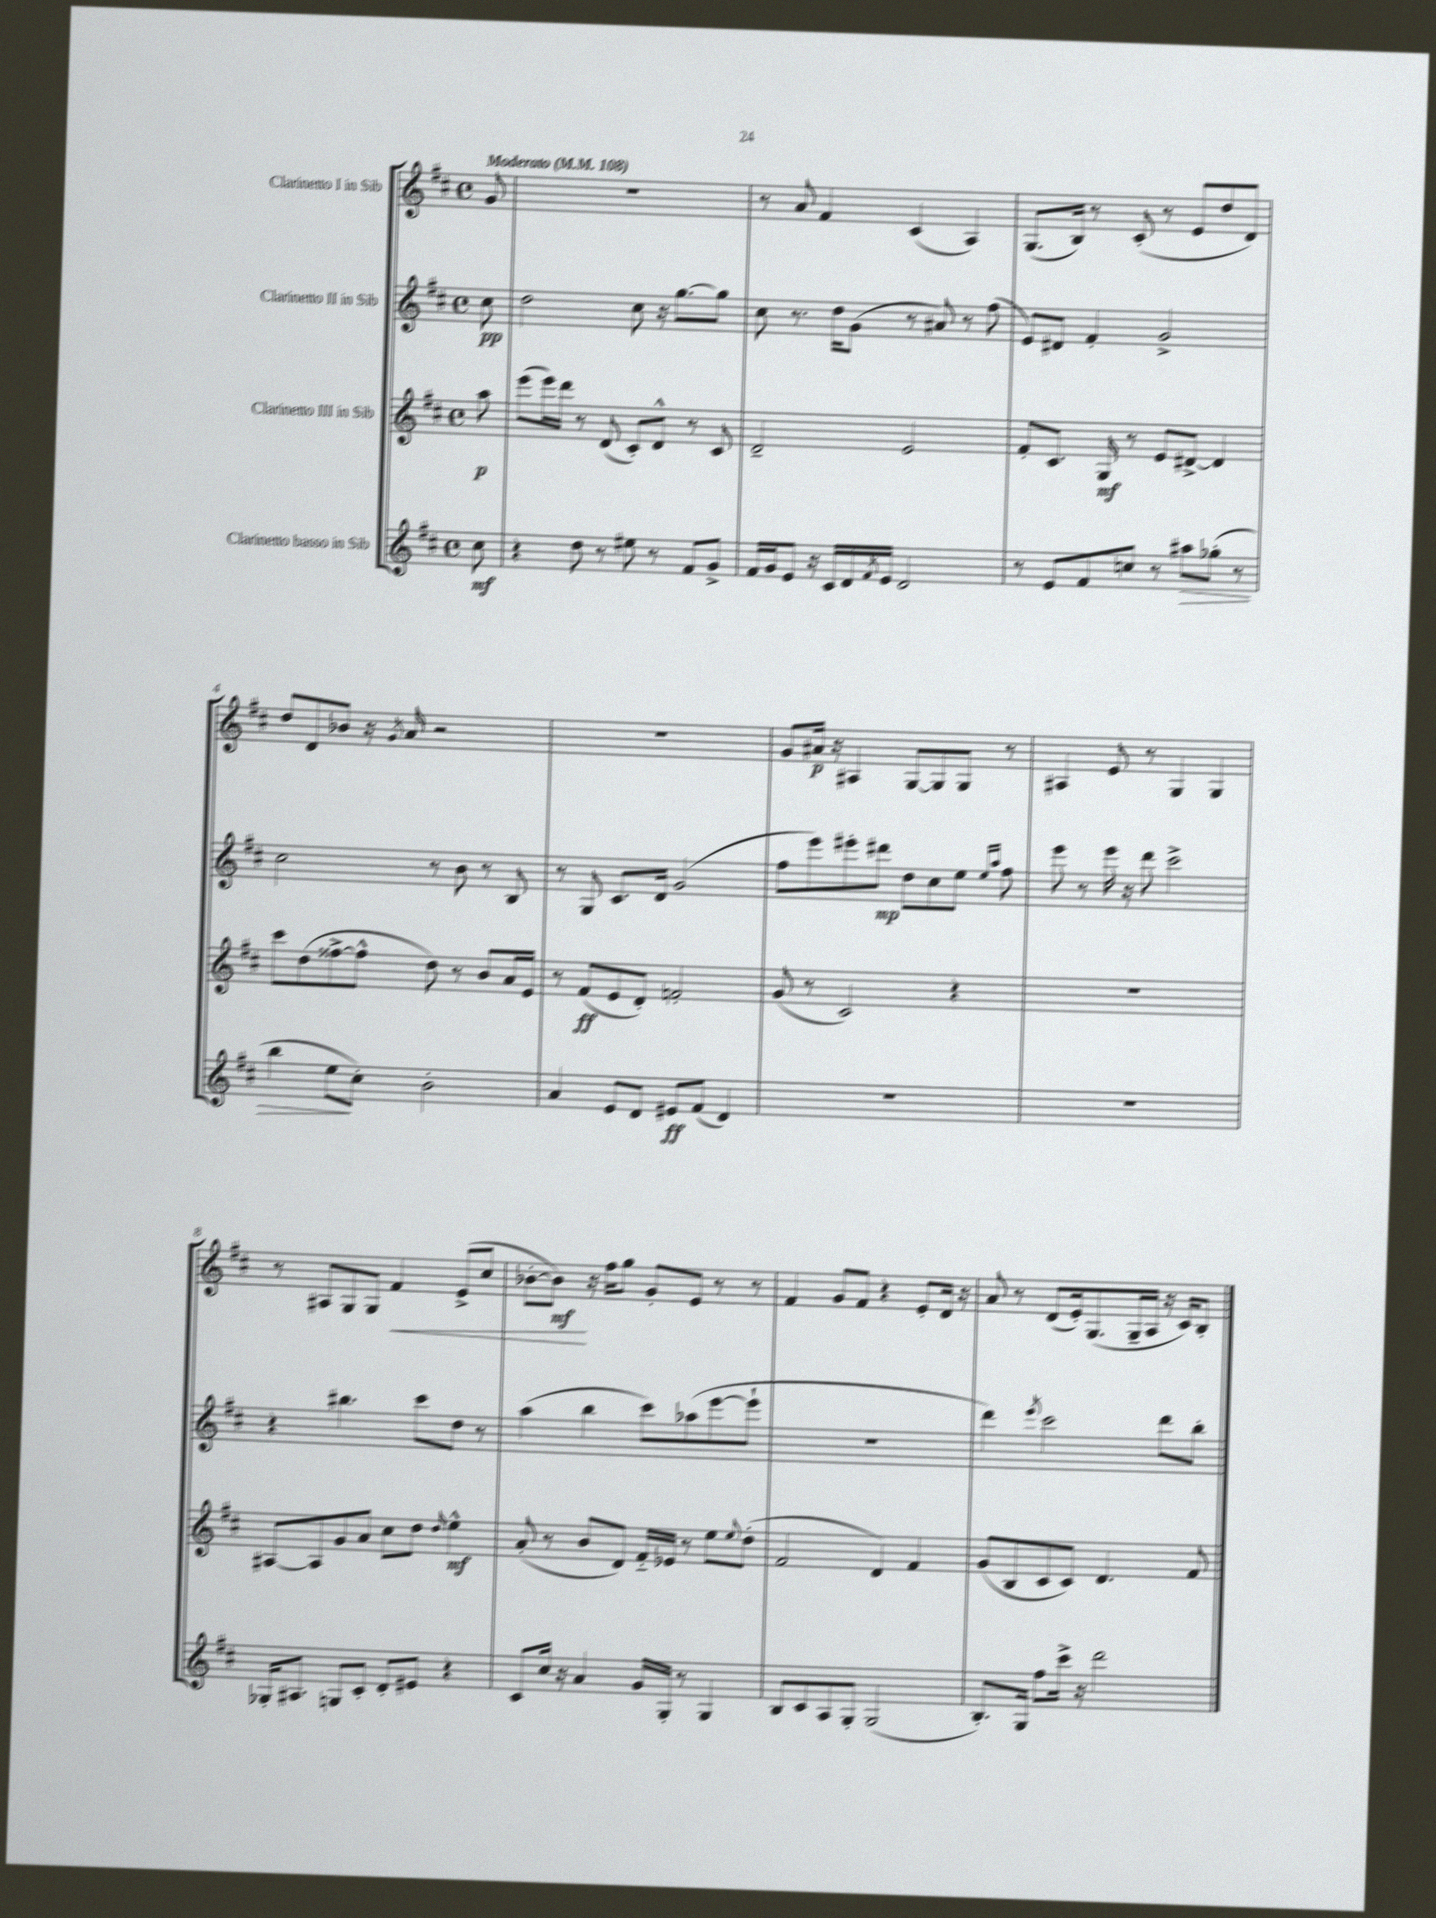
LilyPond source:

<<
\new StaffGroup <<
\new Staff = "s0" \with { instrumentName = "Clarinetto I in Sib" } {
    \clef treble \key d \major \defaultTimeSignature \time 4/4 \partial 8 \tempo "Moderato" 4 = 108
    g'8 |
    R1 |
    r8 a'8 fis'4 cis'4( a4) |
    g8.( b16) r8 cis'8-.( r8 e'8 d''8 d'8) |
    d''8 d'8 bes'8 r16 \acciaccatura { g'8 } a'16 r2 |
    R1 |
    g'8 ais'16\p r16 ais4 g8~ g8 g8 r8 |
    ais4 e'8 r8 g4 g4 |
    r8 ais8 g8 g8 fis'4\< e'8->( cis''8 |
    bes'8~-. bes'8\mf\!) r16 fis''16 g''8 g'8-. e'8 r8 r8 |
    fis'4 g'8 fis'8 r4 e'8-. d'16 r16 |
    a'8 r8 d'8( e'16-.) g8.( g16-- a16 r16 cis'16) b8-. \bar "|." |
}
\new Staff = "s1" \with { instrumentName = "Clarinetto II in Sib" } {
    \clef treble \key d \major \defaultTimeSignature \time 4/4 \partial 8
    cis''8\pp |
    d''2 cis''8 r16 g''8.~ g''8 |
    cis''8 r8. d''16 g'8( r8 ais'8) r8 fis''8( |
    e'8) dis'8 fis'4-. g'2-> |
    cis''2 r8 b'8 r8 b8 |
    r8 g8 cis'8. d'16 g'2( |
    fis''8 e'''8) eis'''8-. dis'''8\mp d''8 cis''8 e''8 \grace { e''16 a''16 } fis''8 |
    e'''8 r8 e'''16 r16 d'''8 cis'''2-> |
    r4 bis''4. cis'''8 d''8 r8 |
    a''4( b''4 cis'''8) aes''8( e'''8~ e'''8-! |
    R1 |
    d'''4) \acciaccatura { e'''8 } cis'''2 d'''8 b''8-. \bar "|." |
}
\new Staff = "s2" \with { instrumentName = "Clarinetto III in Sib" } {
    \clef treble \key d \major \defaultTimeSignature \time 4/4 \partial 8
    a''8\p |
    e'''8( e'''16) d'''16 r8 d'8( cis'8-.) d'8-^ r8 cis'8 |
    d'2-- e'2 |
    fis'8-. cis'8. g16\mf r8 e'8 dis'8~-> dis'4 |
    cis'''8 d''8( fisis''8~-> fisis''8-^ d''8) r8 b'8 a'16 e'16 |
    r8 fis'8\ff( e'8 d'8-.) f'2-. |
    g'8( r8 cis'2) r4 |
    R1 |
    ais8~ ais8 g'8 a'8 cis''8 d''8 \grace { d''16 } e''4-^\mf |
    a'8-.( r8 b'8 d'8) fis'16-_ ees'16 r8 e''8 \appoggiatura { e''8 } d''8-.( |
    fis'2 d'4) fis'4 |
    g'8( b8 cis'8 cis'8) d'4. fis'8 \bar "|." |
}
\new Staff = "s3" \with { instrumentName = "Clarinetto basso in Sib" } {
    \clef treble \key d \major \defaultTimeSignature \time 4/4 \partial 8
    cis''8\mf |
    r4 d''8 r8 eis''8 r8 fis'8 g'8-> |
    fis'16 g'16 e'8 r16 cis'16 d'16 \acciaccatura { fis'8 } e'16 d'2 |
    r8 e'8 fis'8 c''8 r8 ais''8\> ges''8-.( r8 |
    b''4 e''8\! cis''8-.) b'2-. |
    a'4 e'8 d'8 eis'8\ff fis'8( d'4) |
    r1 |
    R1 |
    ges16-. ais8. g8 cis'8-. d'8-. eis'8 r4 |
    cis'8 cis''16 r16 a'4 g'16 g16-. r8 g4 |
    b8 cis'8 a8 g8-. g2( |
    b8.-.) g16 fis''8 cis'''16-> r16 d'''2 \bar "|." |
}
>>
>>
